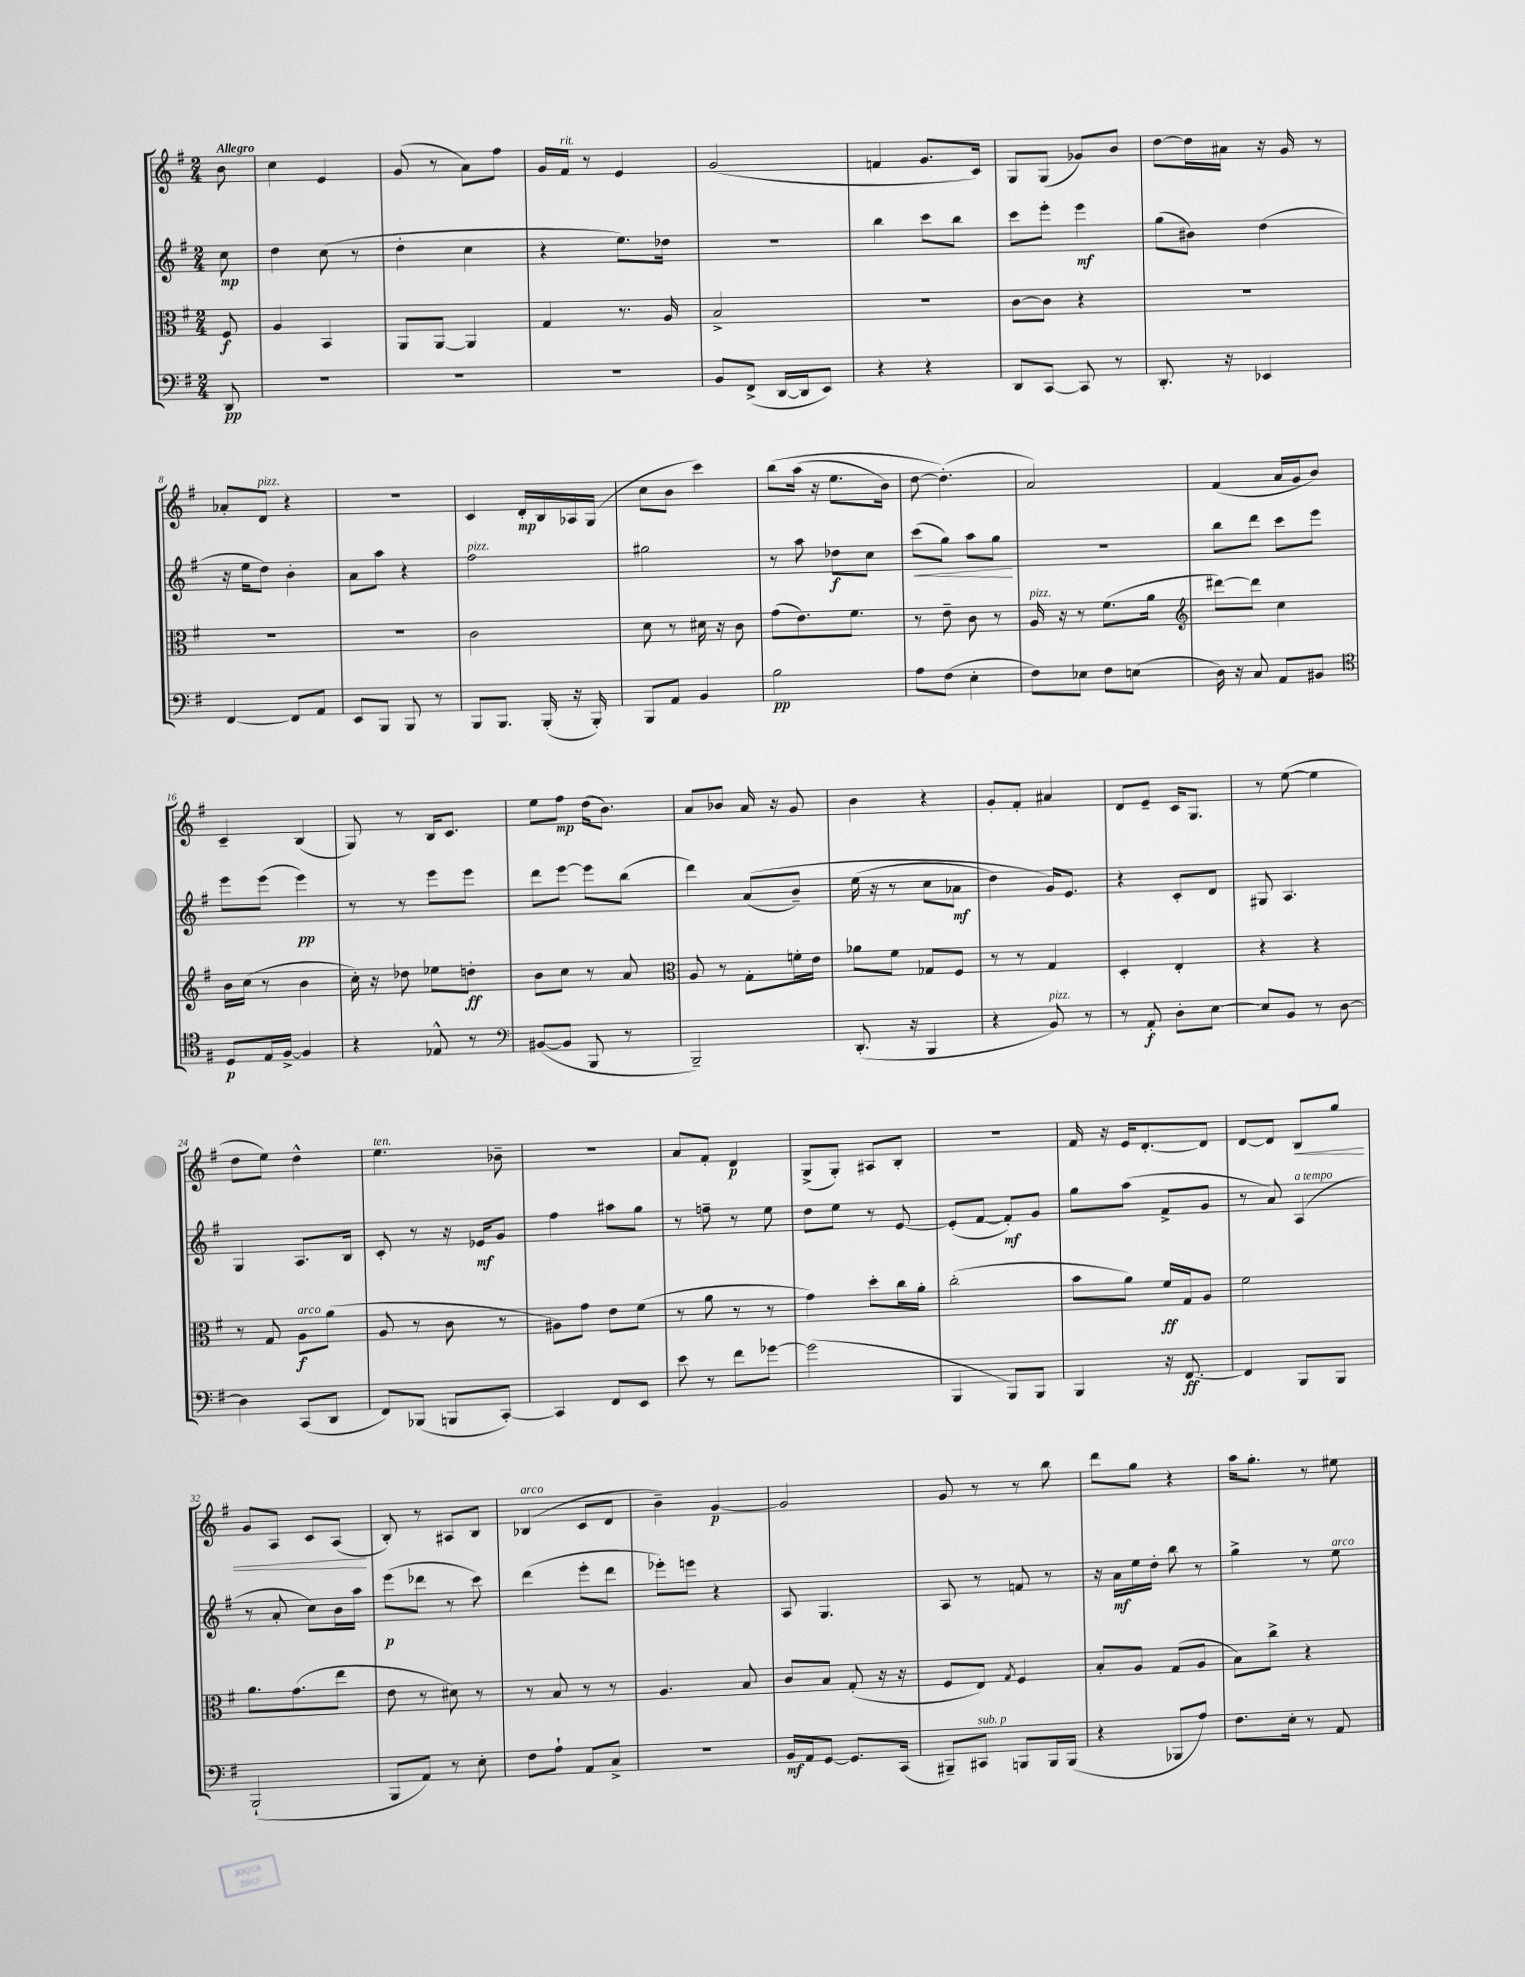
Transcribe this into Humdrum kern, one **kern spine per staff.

**kern	**kern	**kern	**kern
*staff4	*staff3	*staff2	*staff1
*clefF4	*clefC3	*clefG2	*clefG2
*k[f#]	*k[f#]	*k[f#]	*k[f#]
*M2/4	*M2/4	*M2/4	*M2/4
8DD	8F#	8cc	8b
=	=	=	=
2r	4A	4dd	4cc
.	4BB	(8cc	4e
.	.	8r	.
=	=	=	=
2r	8AA	4dd'	(8g
.	[8AA	.	8r
.	4AA]	4cc	8a)
.	.	.	8ff#
=	=	=	=
2r	4G	4r	16g
.	.	.	16f#
.	.	.	8r
.	8.r	8.ee)	4e
.	16A	16dd-	.
=	=	=	=
8BB	2B^	2r	(2g
(8FF#^	.	.	.
[16DD	.	.	.
16DD]	.	.	.
8EE)	.	.	.
=	=	=	=
4r	2r	4bb	4f
4r	.	8ccc	8.g
.	.	8bb	.
.	.	.	16c)
=	=	=	=
8DD	[8c	8ccc	8G
[8CC	8c]	8eee'	(8G
8CC]	4r	4eee	8g-)
8r	.	.	8b
=	=	=	=
8.DD'	2r	(8gg	[8dd
.	.	8b#)	16dd]
16r	.	.	16a#
4EE-	.	(4dd	16r
.	.	.	16g
.	.	.	8r
=	=	=	=
[4FF#	2r	16r	8a-'
.	.	16ee	.
.	.	8dd)	8d
8FF#]	.	4b'	4r
8AA	.	.	.
=	=	=	=
8EE	2r	8a	2r
8BBB	.	8aa	.
8BBB	.	4r	.
8r	.	.	.
=	=	=	=
8BBB	2c	2ff#	4c
8.BBB	.	.	.
.	.	.	16d'
(16BBB'	.	.	16B
16r	.	.	16A-
16BBB')	.	.	(16G
=	=	=	=
8BBB	8d	2gg#	8cc
8AA	8r	.	8b
4BB	16d#	.	4ccc)
.	16r	.	.
.	8c	.	.
=	=	=	=
2B	(8g	8r	&(8bb
.	8.e)	8aa	(16aa
.	.	.	16r
.	.	8dd-	8.ee
.	8.f#	.	.
.	.	8cc	.
.	.	.	16b)
=	=	=	=
8A	8r	(8ccc	[8dd
(8F#	8e~	8gg)	(4.dd']&)
4E'	8c	8aa	.
.	8r	8gg	.
=	=	=	=
8F#)	16A	2r	2a)
.	16r	.	.
8E-	8r	.	.
8F#	(8.f#	.	.
(8E	.	.	.
.	16a	.	.
=	=	=	=
*	*clefG2	*	*
16D)	[8ddd#)	8bb	(4f#
16r	.	.	.
8C	8ddd#]	8ddd	.
8AA	4cc	8ccc	16a
.	.	.	16g
8BB#	.	8eee	8b)
=	=	=	=
*clefC4	*	*	*
8D	16b	8eee	4c~
.	(16cc	.	.
16E	8r	(8eee	.
[16F#^	.	.	.
4F#]	4b	4eee)	(4B
=	=	=	=
4r	16cc')	8r	8G)
.	16r	.	.
.	8dd-	8r	8r
8E-^^	8ee-	8eee	16B
.	.	.	8.c
8r	8dd'	8eee	.
=	=	=	=
*clefF4	*	*	*
([8BB#	8b	8ddd	8ee
8BB#]	8cc	[8eee	8ff#
8BBB	8r	8eee]	(16dd
.	.	.	8.b)
8r	8a	(8bb	.
=	=	=	=
*	*clefC3	*	*
2BBB~)	8A	4ddd)	8a
.	8r	.	8b-
.	8G'	&((8a	16a
.	.	.	16r
.	16f'	8b~)	8g
.	16e	.	.
=	=	=	=
(8.DD'	8a-	(16ee	4b
.	.	16r	.
.	8f#	8r	.
16r	.	.	.
4BBB	8G-	8cc	4r
.	8F#	8a-	.
=	=	=	=
4r	8r	4dd)	8g'
.	8r	.	8f#'
8BB)	4G	16g&)	4a#
.	.	8.e	.
8r	.	.	.
=	=	=	=
8r	4D'	4r	8d
8AA'	.	.	8e~
8D'	4E'	8c'	16c
.	.	.	8.G
[8E	.	8d	.
=	=	=	=
8E]	4r	8G#	8r
8BB	.	4.A	([8ee
8r	4r	.	4ee]
[8D	.	.	.
=	=	=	=
4D]	8r	4G	8dd
.	8G	.	8ee)
(8CC	8A	8.A	4dd^^
8DD	(8a	.	.
.	.	16B	.
=	=	=	=
8FF#)	8A	8c'	4.ee
(8BBB-	8r	8r	.
8BBB	8c	16r	.
.	.	16e-	.
[8CC')	8r	8g	8b-~
=	=	=	=
4CC]	8A#)	4ff#	2r
.	8g	.	.
8FF#	8e	8aa#	.
8EE	(8f#	8gg	.
=	=	=	=
8e	8r	8r	8a
8r	8a	8ff~	8f#'
8f#	8r	8r	4d
[8g-	8r	8ee	.
=	=	=	=
(2g-]	4g)	8dd	(8G^
.	.	8ee	8G')
.	8dd'	8r	8A#
.	16cc	[8e	8B'
.	16a'	.	.
=	=	=	=
4BBB	(2cc'	(8e']	2r
.	.	[8f#	.
8BBB)	.	8f#'])	.
8BBB	.	8g	.
=	=	=	=
4BBB	8b	8gg	16f#
.	.	.	16r
.	8a)	(8aa	16e
.	.	.	[8.d'
16r	16f#	8f#^	.
[8.FF#	16G	.	.
.	8A	8g	8d]
=	=	=	=
4FF#]	2f#	8r	[8d
.	.	8a)	8d]
8BBB	.	(4A	8B
8BBB	.	.	8gg
=	=	=	=
(2BBB`	8.a	8r	8g
.	.	8a'	8A
.	(8.g	.	.
.	.	8cc)	8c
.	8ee	16b	(8A
.	.	16aa	.
=	=	=	=
8BBB	8e	(8eee	8B')
8AA)	8r	8ddd-	8r
8r	8d#)	8r	8A#
8E'	8r	8ccc)	8B
=	=	=	=
8F#	8r	(4ddd	(4B-
8A`	8B	.	.
8AA	8r	8eee'	8c
8C^	8r	8ddd	8d
=	=	=	=
2r	4.A	8eee-')	4b~)
.	.	8eee	.
.	.	4r	[4g
.	8B	.	.
=	=	=	=
16BB	8c	8A	2g]
16AA	.	.	.
[8GG	8B	4.G	.
8.GG]	(8G'	.	.
.	16r	.	.
(16CC	16r	.	.
=	=	=	=
8BBB#~)	8F#	8A	8g
8CC#	8E)	8r	8r
.	8qG	.	.
8BBB	4F#	8f	8r
16BBB	.	8r	8bb
(16BBB	.	.	.
=	=	=	=
4r	8B'	16r	8ddd
.	.	16a	.
.	8A	16ee	8gg
.	.	16dd'	.
8BBB-	(8G	8bb	4r
8A)	8A	8r	.
=	=	=	=
8.F#	8B)	4gg^	16aa
.	.	.	8.gg'
.	8cc^	.	.
16E'	.	.	.
8r	4r	8r	8r
8AA	.	8ee	8ee#
==	==	==	==
*-	*-	*-	*-
